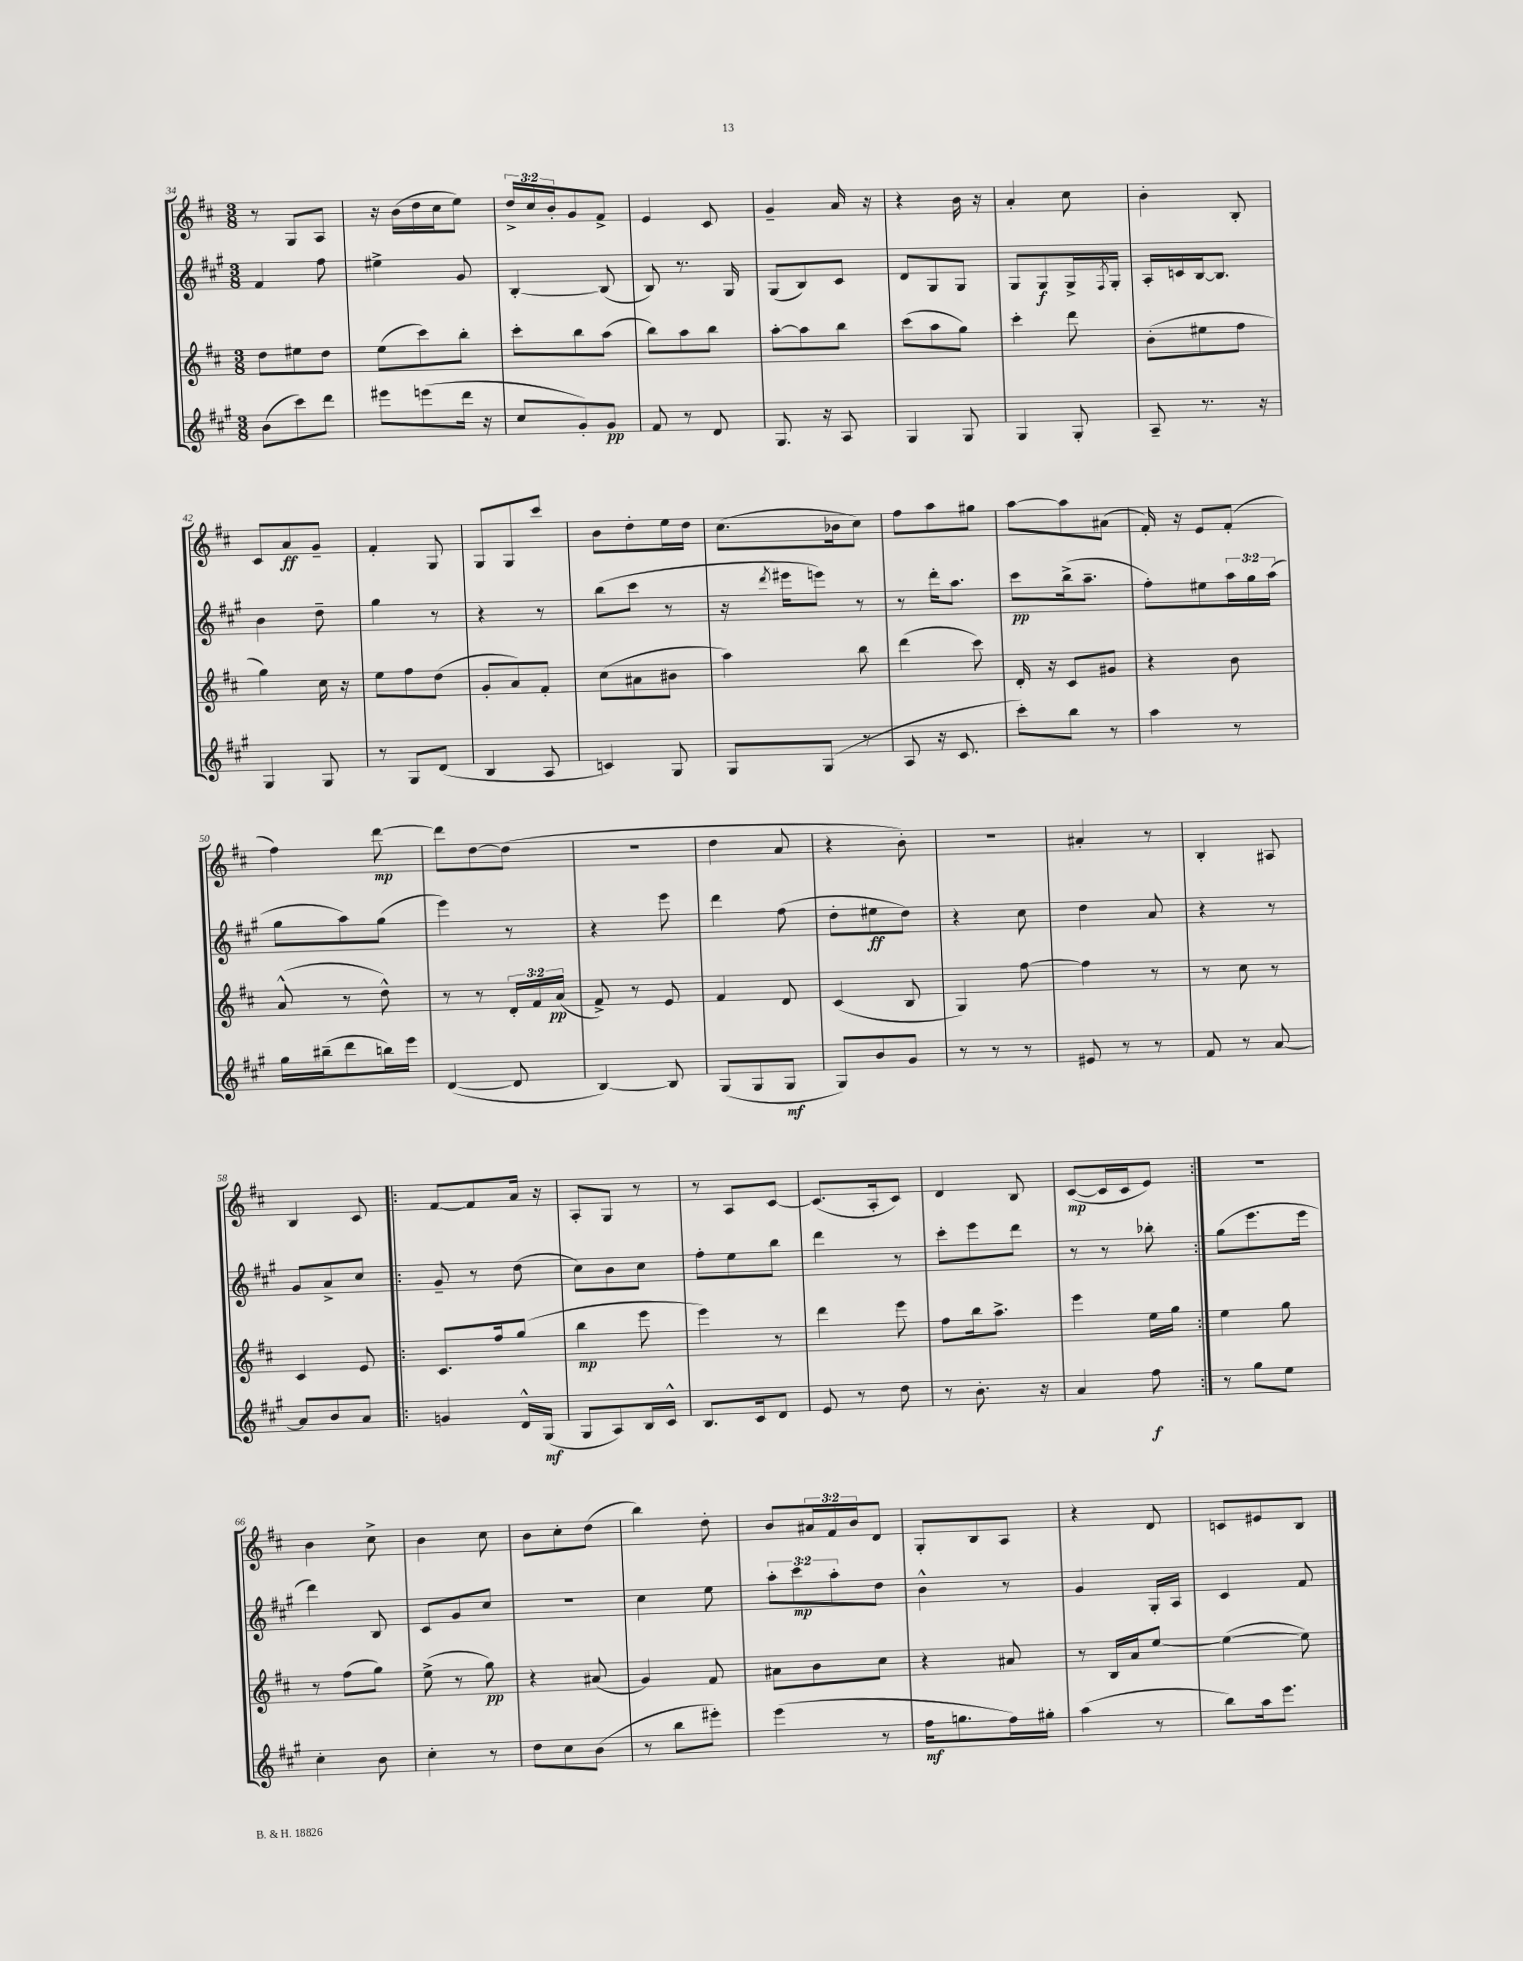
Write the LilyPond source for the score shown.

<<
\new StaffGroup <<
\new Staff = "s0" {
    \clef treble \key d \major \numericTimeSignature \time 3/8 \override Staff.TupletNumber.text = #tuplet-number::calc-fraction-text
    r8 g8 a8 |
    r16 b'16( d''16 cis''16 e''8) |
    \tuplet 3/2 { d''16-> cis''16 b'16-. } g'8 fis'8-> |
    e'4 cis'8 |
    g'4-- a'16 r16 |
    r4 b'16 r16 |
    a'4-. cis''8 |
    b'4-. b8-. |
    cis'8 a'8\ff g'8-- |
    fis'4-. g8 |
    g8 g8 cis'''8 |
    b'8 d''8-. e''16 d''16 |
    cis''8.( bes'16 cis''8) |
    fis''8 a''8 gis''8 |
    a''8~ a''8 ais'8( |
    fis'16-.) r16 e'8 fis'8-.( |
    fis''4) d'''8~\mp |
    d'''8 d''8~ d''8( |
    R4. |
    d''4 a'8 |
    r4 b'8-.) |
    r4. |
    ais'4-. r8 |
    b4-. ais8 |
    b4 cis'8 |
    \repeat volta 2 { fis'8~ fis'8 a'16 r16 |
    a8-. g8 r8 |
    r8 a8 cis'8~ |
    cis'8.( a16-. cis'8) |
    d'4 b8 |
    cis'8~\mp( cis'16 cis'16 e'8) | }
    R4. |
    b'4 cis''8-> |
    b'4 cis''8 |
    b'8 cis''8-. d''8( |
    b''4) d''8-. |
    b'8 \tuplet 3/2 { ais'16 fis'16 b'16 } d'8 |
    g8-. b8 a8 |
    r4 d'8 |
    c'8 eis'8 b8 \bar "|." |
}
\new Staff = "s1" {
    \clef treble \key a \major \numericTimeSignature \time 3/8 \override Staff.TupletNumber.text = #tuplet-number::calc-fraction-text
    fis'4 fis''8 |
    eis''4-> gis'8 |
    b4~-. b8( |
    b8) r8. gis16 |
    gis8( b8) cis'8 |
    d'8 gis8 gis8 |
    gis8 gis8\f gis16-> \acciaccatura { fis8 } gis16-. |
    a16-. c'16 b16~ b8. |
    b'4 d''8-- |
    gis''4 r8 |
    r4 r8 |
    b''8( cis'''8 r8 |
    r16 \acciaccatura { d'''8 } eis'''16 e'''8) r8 |
    r8 d'''16-. a''8. |
    cis'''8\pp b''16->( a''8.-- |
    fis''8-.) eis''8 \tuplet 3/2 { a''16 gis''16 a''16( } |
    gis''8 a''8) gis''8( |
    e'''4) r8 |
    r4 e'''8 |
    d'''4 fis''8( |
    d''8-. eis''8\ff d''8) |
    r4 cis''8 |
    d''4 a'8 |
    r4 r8 |
    gis'8 a'8-> cis''8 |
    \repeat volta 2 { gis'8-- r8 d''8( |
    cis''8) b'8 cis''8 |
    fis''8-. e''8 b''8 |
    d'''4 r8 |
    cis'''8-. e'''8 d'''8 |
    r8 r8 bes''8-. | }
    gis''8( e'''8. e'''16 |
    d'''4) b8 |
    cis'8 gis'8 cis''8 |
    R4. |
    cis''4 e''8 |
    \tuplet 3/2 { a''8-. cis'''8\mp a''8-. } d''8 |
    b'4-^ r8 |
    gis'4 gis16-. a16 |
    cis'4 fis'8 \bar "|." |
}
\new Staff = "s2" {
    \clef treble \key d \major \numericTimeSignature \time 3/8 \override Staff.TupletNumber.text = #tuplet-number::calc-fraction-text
    d''8 eis''8 d''8 |
    e''8( cis'''8) b''8-. |
    cis'''8-. b''8 a''8( |
    b''8) a''8 b''8 |
    a''8~-. a''8 b''8 |
    cis'''8( a''8 g''8) |
    cis'''4-. d'''8 |
    b'8-.( eis''8 fis''8 |
    g''4) cis''16 r16 |
    e''8 fis''8 d''8( |
    g'8-. a'8) fis'8-. |
    cis''8( ais'8 bis'8 |
    a''4) b''8 |
    d'''4( cis'''8) |
    d'16-. r16 cis'8 gis'8 |
    r4 b'8 |
    a'8-^( r8 d''8-^) |
    r8 r8 \tuplet 3/2 { d'16-. fis'16 a'16\pp( } |
    fis'8->) r8 e'8 |
    fis'4 d'8 |
    cis'4( b8 |
    g4) fis''8~ |
    fis''4 r8 |
    r8 cis''8 r8 |
    cis'4 e'8 |
    \repeat volta 2 { cis'8. fis''16 g''8( |
    b''4\mp e'''8 |
    e'''4) r8 |
    d'''4 e'''8 |
    fis''8 b''16 a''8.-> |
    e'''4 e''16 g''16 | }
    e''4 g''8 |
    r8 fis''8( g''8) |
    e''8->( r8 g''8\pp) |
    r4 ais'8( |
    g'4) fis'8 |
    ais'8 b'8 cis''8 |
    r4 ais'8 |
    r8 b16 a'16 e''8~ |
    e''4~( e''8) \bar "|." |
}
\new Staff = "s3" {
    \clef treble \key a \major \numericTimeSignature \time 3/8
    b'8( cis'''8) d'''8 |
    eis'''8 e'''8( d'''16 r16 |
    cis''8 gis'8-.) gis'8\pp |
    fis'8 r8 d'8 |
    gis8. r16 a8 |
    gis4 gis8 |
    gis4 gis8-. |
    a8-- r8. r16 |
    gis4 gis8 |
    r8 gis8 d'8( |
    b4 a8 |
    c'4) gis8 |
    gis8 gis8( r8 |
    a8 r16 cis'8. |
    cis'''8-.) b''8 r8 |
    a''4 r8 |
    gis''16 bis''16--( d'''8 b''16) e'''16 |
    d'4~( d'8 |
    b4~) b8 |
    gis8( gis8 gis8\mf |
    gis8) b'8 gis'8 |
    r8 r8 r8 |
    eis'8 r8 r8 |
    fis'8 r8 a'8~ |
    a'8 b'8 a'8 |
    \repeat volta 2 { g'4 d'16-^ gis16\mf( |
    gis8 a8) b16 cis'16-^ |
    b8. cis'16 d'8 |
    e'8 r8 d''8 |
    r8 b'8.-. r16 |
    a'4 fis''8\f | }
    r8 gis''8 e''8 |
    cis''4-. b'8 |
    cis''4-. r8 |
    d''8 cis''8 b'8( |
    r8 b''8 eis'''8-.) |
    e'''4( r8 |
    fis''16\mf g''8. fis''16) gis''16-. |
    a''4( r8 |
    b''8) a''16 e'''8. \bar "|." |
}
>>
>>
\layout { \context { \Score currentBarNumber = #34 } }
